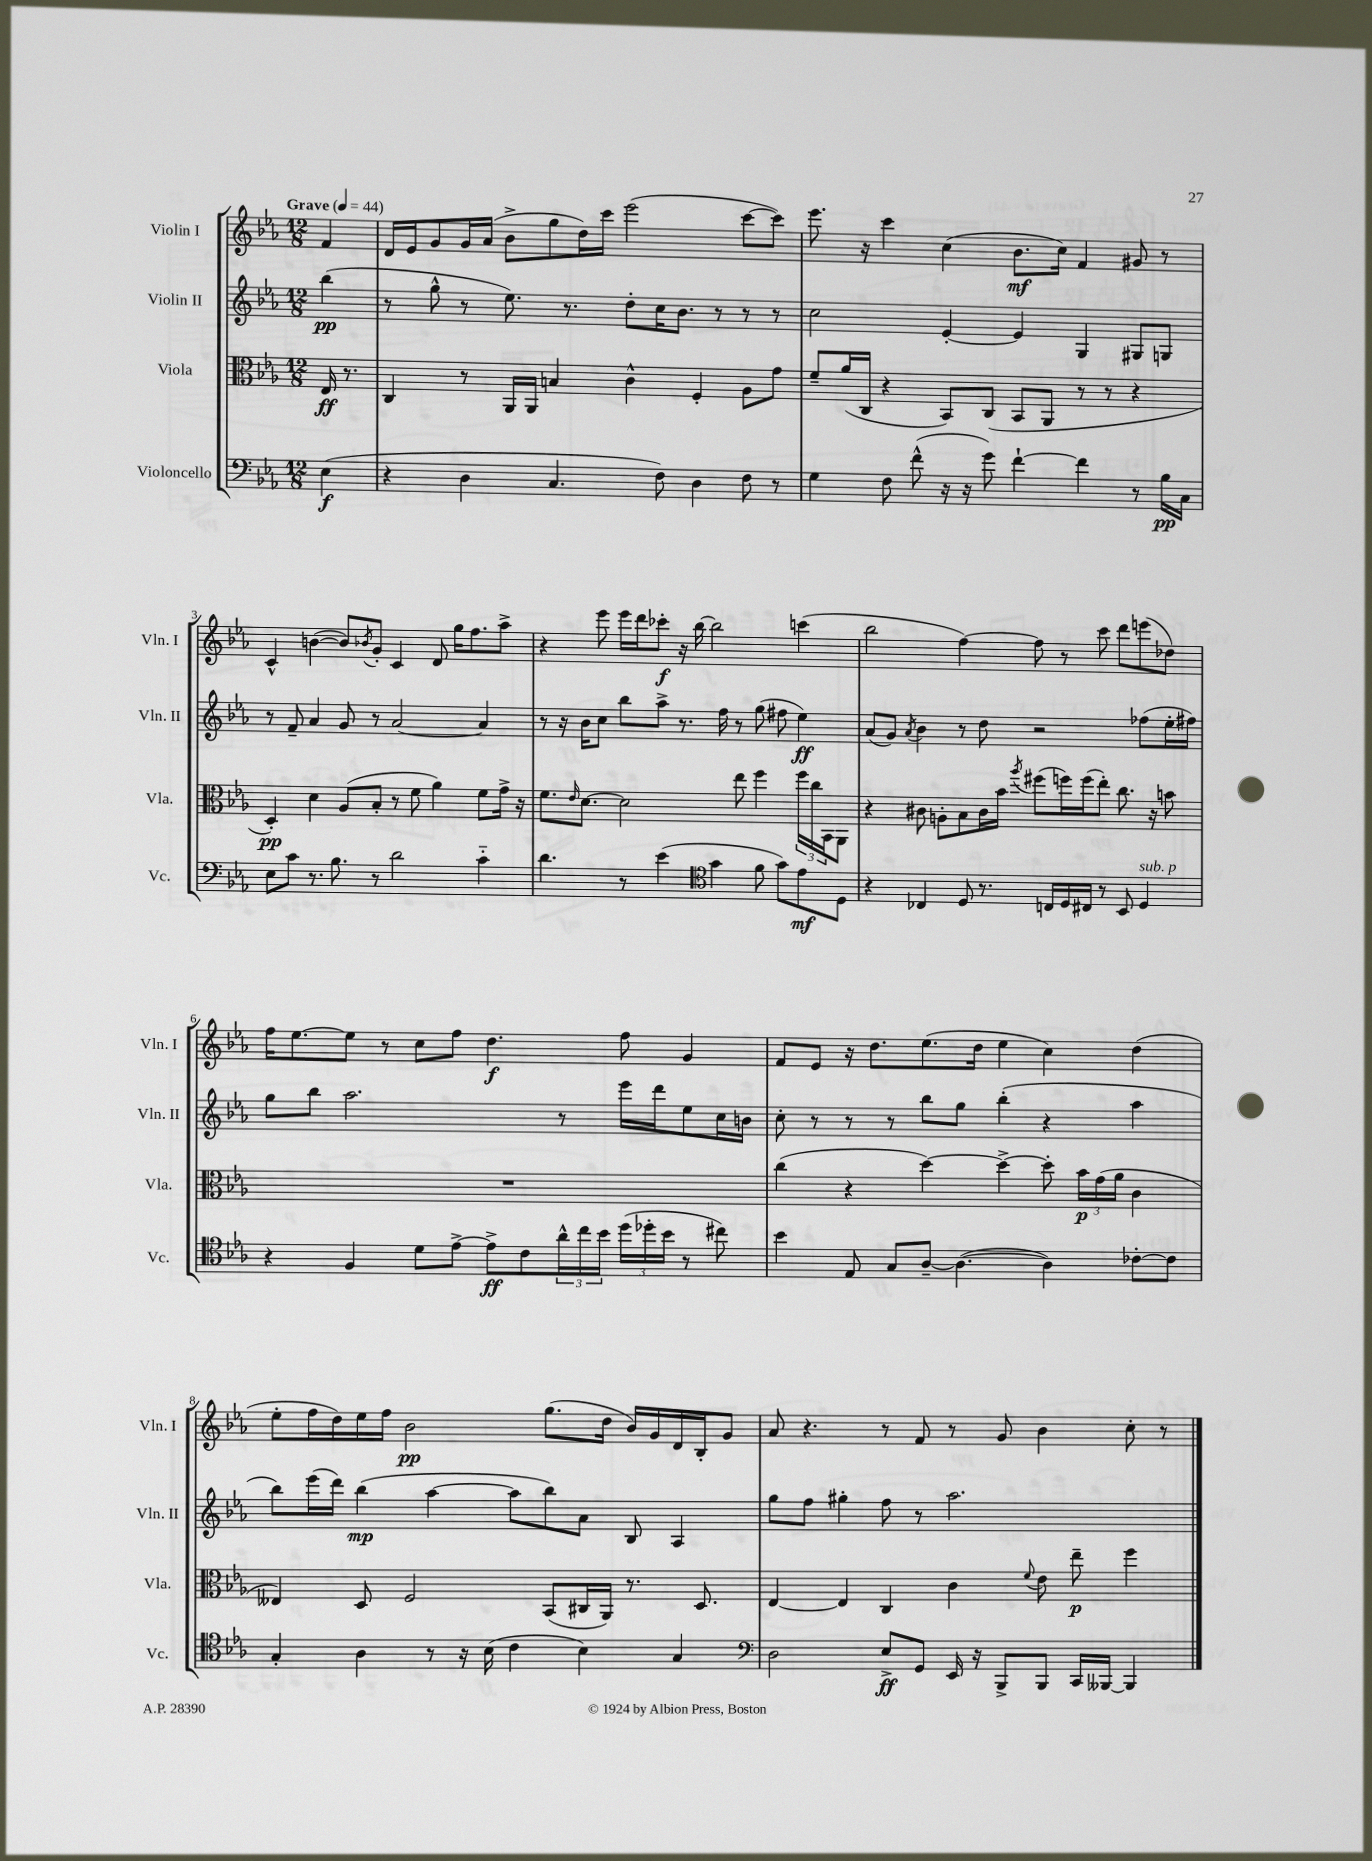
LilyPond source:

<<
\new StaffGroup <<
\new Staff = "s0" \with { instrumentName = "Violin I" shortInstrumentName = "Vln. I" } {
    \clef treble \key ees \major \numericTimeSignature \time 12/8 \partial 4 \tempo "Grave" 4 = 44
    f'4 |
    d'16 ees'16 g'8 g'16 aes'16( bes'8-> g''8 d''16) c'''16 ees'''2( c'''8~ c'''8) |
    ees'''8. r16 c'''4 c''4( bes'8.\mf c''16) f'4 gis'8 r8 |
    c'4-^ b'4~( b'8) \acciaccatura { bes'8 } g'8-. c'4 d'8 g''16 f''8. aes''8-> |
    r4 ees'''8 ees'''16 d'''16 ces'''8-.\f r16 bes''16~ bes''2 c'''4( |
    bes''2 f''4~) f''8 r8 c'''8 d'''8 e'''8( des''8) |
    f''16 ees''8.~ ees''8 r8 c''8 f''8 d''4.\f f''8 g'4 |
    f'8 ees'8 r16 d''8. ees''8.( d''16 ees''4 c''4) d''4( |
    ees''8-. f''16 d''16) ees''16 f''16 bes'2\pp g''8.( d''16 bes'16) g'16 d'16 bes16-. g'8 |
    aes'8 r4. r8 f'8 r8 g'8 bes'4 c''8-. r8 \bar "|." |
}
\new Staff = "s1" \with { instrumentName = "Violin II" shortInstrumentName = "Vln. II" } {
    \clef treble \key ees \major \numericTimeSignature \time 12/8 \partial 4
    bes''4\pp( |
    r8 g''8-^ r8 ees''8.) r8. d''8-. c''16 bes'8. r8 r8 r8 |
    c''2 ees'4~-. ees'4 g4 gis8 g8 |
    r8 f'8-- aes'4 g'8 r8 aes'2~ aes'4 |
    r8 r16 bes'16 c''8 bes''8 aes''8-> r8. f''16 r8 g''8( fis''8 ees''4\ff) |
    aes'8( g'8) \acciaccatura { aes'8 } bes'4 r8 d''8 r2 fes''8( ees''16-. fis''16) |
    g''8 bes''8 aes''2. r8 ees'''16 d'''16 ees''8 c''16 b'16 |
    c''8-. r8 r8 r8 bes''8 g''8 bes''4-.( r4 aes''4 |
    bes''8) ees'''16( d'''16) bes''4\mp( aes''4~ aes''8 bes''8) aes'8 bes8 aes4 |
    g''8 f''8 gis''4-. f''8 r8 aes''2. \bar "|." |
}
\new Staff = "s2" \with { instrumentName = "Viola" shortInstrumentName = "Vla." } {
    \clef alto \key ees \major \numericTimeSignature \time 12/8 \partial 4
    ees16\ff r8. |
    c4 r8 aes,16 aes,16 b4 c'4-^ f4-. aes8 g'8 |
    f'8-- aes'16( c16 r4 bes,8) c8( bes,8 aes,8 r8 r8 r4 |
    d4-.\pp) d'4 aes8( bes8-. r8 f'8 aes'4) f'8 g'16-> r16 |
    f'8. \grace { ees'16 } d'8.~ d'2 ees''8 f''4 \tuplet 3/2 { f''16 c''16 bes,16 } aes,8 |
    r4 cis'8 a8-. bes8 cis'16 bes'16 \acciaccatura { aes''8 } fis''8( f''16) f''16( ees''8-.) c''8. r16 b'8 |
    R1. |
    c''4( r4 d''4~) d''4~-> d''8-. \tuplet 3/2 { bes'16\p g'16( aes'16 } c'4 |
    eeses4) d8 f2 bes,8( cis16 aes,16) r8. d8. |
    ees4~ ees4 c4 c'4 \appoggiatura { f'8 } ees'8 ees''8--\p f''4 \bar "|." |
}
\new Staff = "s3" \with { instrumentName = "Violoncello" shortInstrumentName = "Vc." } {
    \clef bass \key ees \major \numericTimeSignature \time 12/8 \partial 4
    ees4\f( |
    r4 d4 c4. f8) d4 f8 r8 |
    g4 f8 f'8-^( r16 r16 g'8) f'4~-! f'4 r8 bes16\pp c16 |
    ees8 c'8 r8. bes8. r8 d'2 c'4-_ |
    d'4. r8 ees'4( \clef tenor g'4 f'8 g'8) ees'8\mf d8 |
    r4 ces4 d8 r8. c16 d16 cis16 r8 bes,8 d4^\markup { \italic "sub. p" } |
    r4 f4 d'8 ees'8~-> ees'8->\ff c'8 \tuplet 3/2 { aes'16-^ c''16 bes'16 } \tuplet 3/2 { d''16( des''16-. bes'16 } r8 cis''8) |
    bes'4 ees8 g8 aes8~-- aes4.~( aes4) ces'8~-. ces'8 |
    g4-. aes4 r8 r16 bes16( c'4 bes4) g4 |
    \clef bass d2 ees8->\ff g,8 ees,16 r16 bes,,8-> bes,,8 c,16 beses,,16~ beses,,4 \bar "|." |
}
>>
>>
